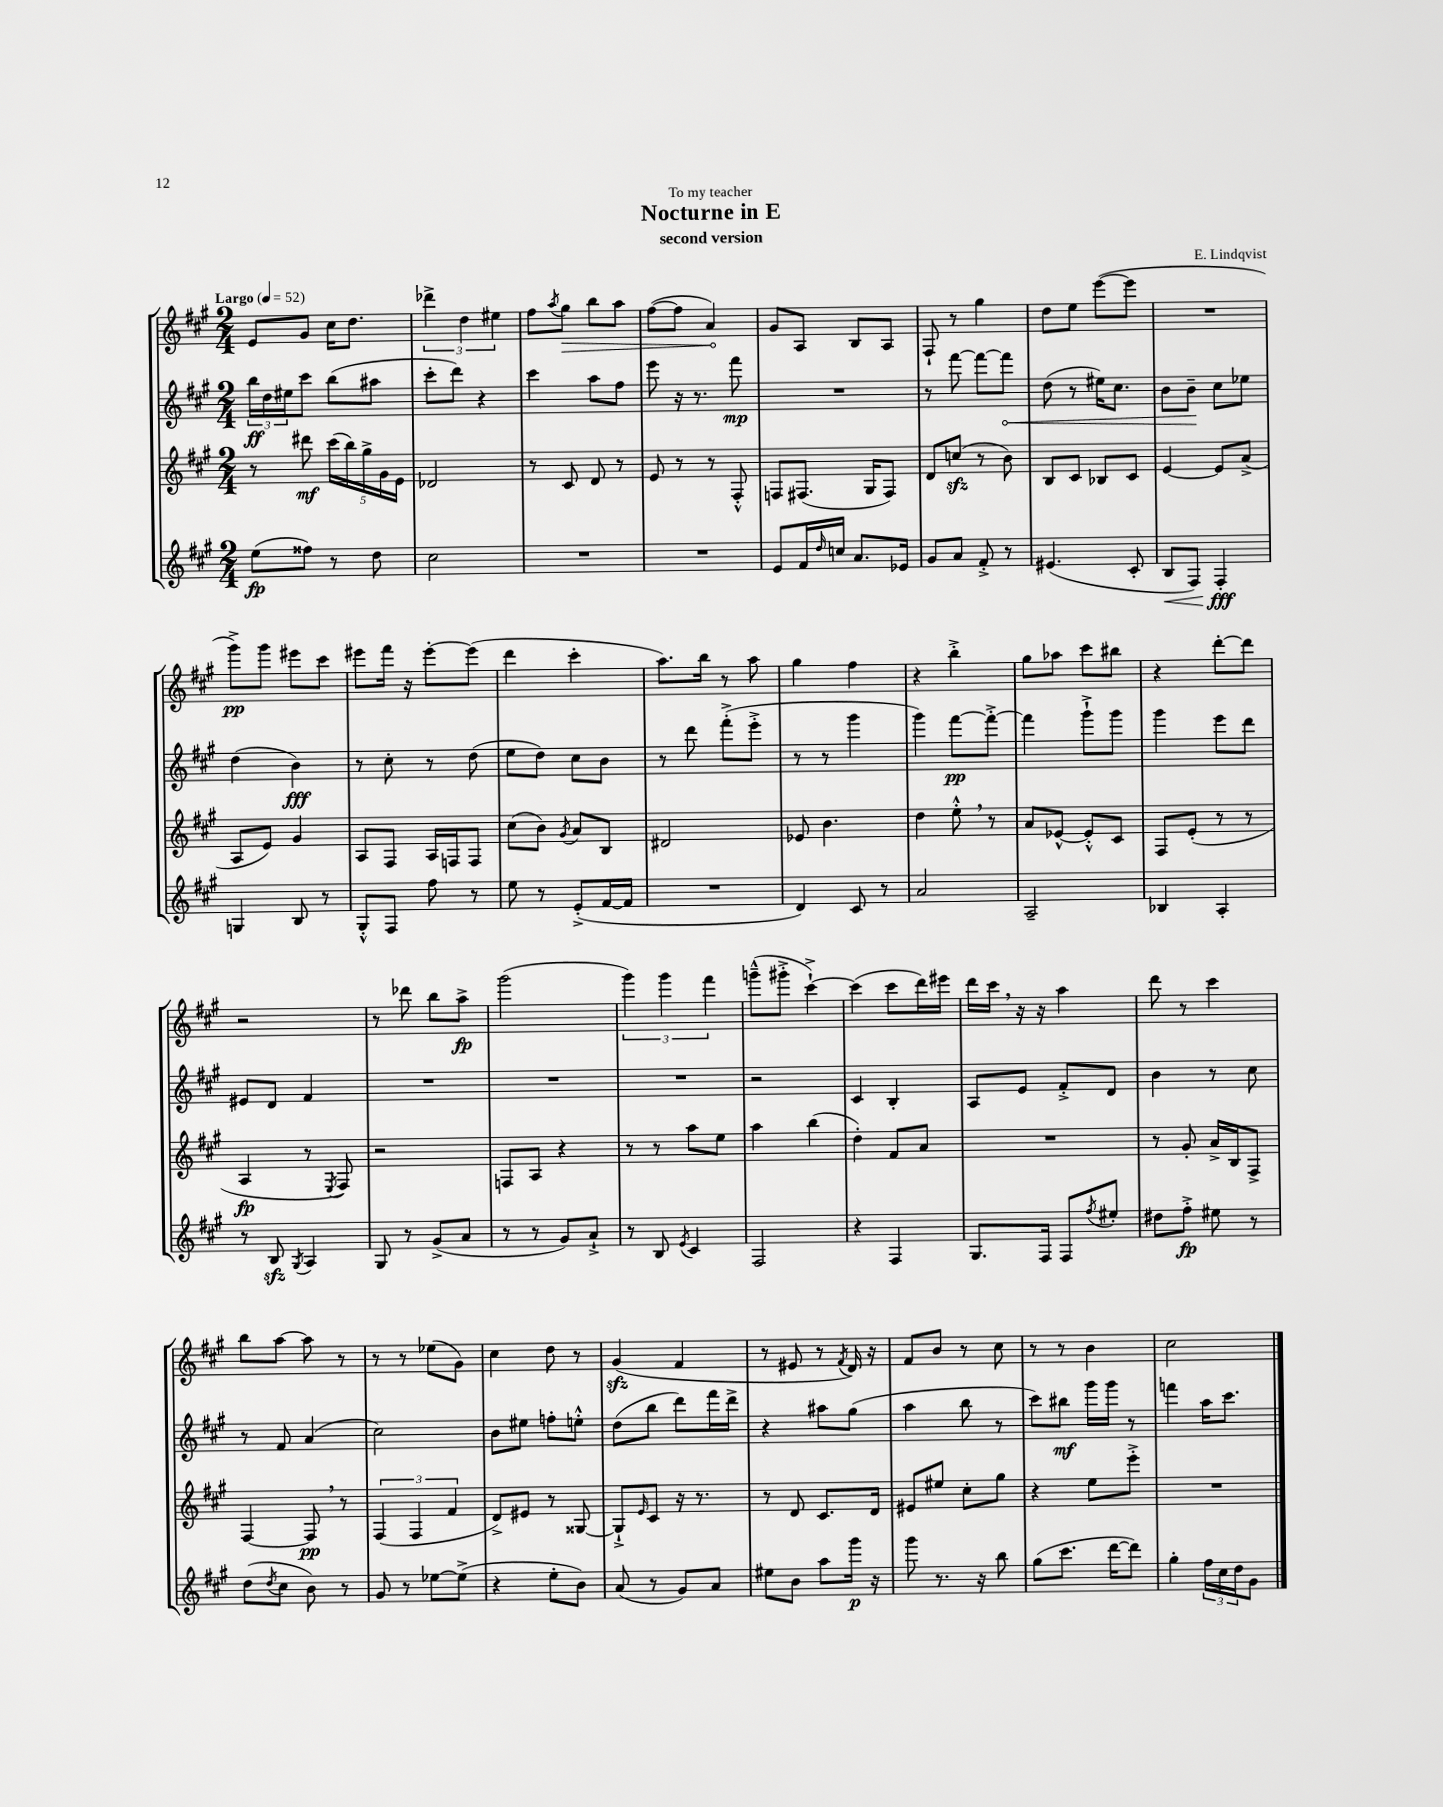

**kern	**kern	**kern	**kern
*staff4	*staff3	*staff2	*staff1
*clefG2	*clefG2	*clefG2	*clefG2
*k[f#c#g#]	*k[f#c#g#]	*k[f#c#g#]	*k[f#c#g#]
*M2/4	*M2/4	*M2/4	*M2/4
*MM52	*MM52	*MM52	*MM52
(8ee	8r	24bb	8e
.	.	24dd	.
.	.	24ee#	.
8ff##)	8ddd#	8ccc#	8g#
8r	(20ccc#	(8bb	16cc#
.	20bb)	.	.
.	.	.	8.dd
.	20gg#^	.	.
8dd	.	8aa#	.
.	20g#	.	.
.	20e	.	.
=	=	=	=
2cc#	2d-	8ccc#'	6ddd-^
.	.	8ddd)	.
.	.	.	6dd
.	.	4r	.
.	.	.	6ee#
=	=	=	=
2r	8r	4ccc#	8ff#
.	.	.	8qaa
.	8c#	.	8gg#
.	8d	8aa	8bb
.	8r	8ff#	8aa
=	=	=	=
2r	8e	8eee	([8ff#
.	8r	16r	8ff#]
.	.	8.r	.
.	8r	.	4a)
.	8F#'^^	8fff#	.
=	=	=	=
8e	8F	2r	8g#
16f#	(8.F#	.	8A
16qqdd	.	.	.
16cc	.	.	.
8.a	.	.	8B
.	16G#	.	.
.	8F#)	.	8A
16e-	.	.	.
=	=	=	=
8g#	8d	8r	8F#`
8a	(8cc	[8fff#	8r
8f#'^	8r	8fff#_	4gg#
8r	8b)	8fff#]	.
=	=	=	=
(4.e#	8B	(8dd	8dd
.	8c#	8r	8ee
.	8B-	16ee#)	([8eee
.	.	8.cc#	.
8c#'	8c#	.	8eee]
=	=	=	=
8B	[4e	8b	2r
8F#)	.	8b~	.
4F#'	8e]	8cc#	.
.	(8a^	8ee-	.
=	=	=	=
4G	8A	(4dd	8ggg#^)
.	8e)	.	8ggg#
8B	4g#	4b)	8eee#
8r	.	.	8ccc#
=	=	=	=
8G#'^^	8A	8r	8eee#
8F#	8F#	8cc#'	16fff#
.	.	.	16r
8ff#	16A	8r	[8eee#'
.	16F	.	.
8r	8F	(8dd	(8eee#]
=	=	=	=
8ee	(8cc#	8ee	4ddd
8r	8b)	8dd)	.
.	8qg#	.	.
(8e'^	8a	8cc#	4ccc#'
[16f#	8B	8b	.
16f#]	.	.	.
=	=	=	=
2r	2d#	8r	8.aa)
.	.	8ddd	.
.	.	.	16bb
.	.	(8fff#'^	8r
.	.	8eee'^	8aa
=	=	=	=
4d)	8e-	8r	4gg#
.	4.b	8r	.
8c#	.	4ggg#	4ff#
8r	.	.	.
=	=	=	=
2a	4dd	4ggg#)	4r
.	8ee'^^	[8fff#	4bb'^
.	8r	8fff#'^_	.
=	=	=	=
2A~	8a	4fff#]	8gg#
.	[8e-^^	.	8aa-
.	8e-'^^]	8ggg#`^	8ccc#
.	8c#	8ggg#	8bb#
=	=	=	=
4B-	8F#	4ggg#	4r
.	(8e'	.	.
4A'	8r	8eee	[8ddd'
.	8r	8ddd	8ddd]
=	=	=	=
8r	4A	8e#	2r
8B	.	8d	.
8qG#	.	.	.
4A	8r	4f#	.
.	8qE	.	.
.	8F#)	.	.
=	=	=	=
8G#	2r	2r	8r
8r	.	.	8ddd-
(8g#^	.	.	8bb
8a	.	.	8aa^
=	=	=	=
8r	8F	2r	(2ggg#
8r	8A	.	.
8g#)	4r	.	.
8a`^	.	.	.
=	=	=	=
8r	8r	2r	6ggg#)
8B	8r	.	.
.	.	.	6ggg#
8qe	.	.	.
4c#	8aa	.	.
.	.	.	6fff#
.	8ee	.	.
=	=	=	=
2F#	4aa	2r	(8ggg~^^
.	.	.	8ggg#'^
.	(4bb	.	[4ccc#`^)
=	=	=	=
4r	4dd')	4c#	(4ccc#]
4F#	8f#	4B'	8ccc#
.	8a	.	16ddd)
.	.	.	16eee#
=	=	=	=
8.G#	2r	8A	16ddd
.	.	.	16ccc#
.	.	8e	16r
16F#	.	.	16r
8F#	.	8f#'^	4aa
8qff#	.	.	.
8ee#'	.	8d	.
=	=	=	=
8dd#	8r	4b	8ddd
8ff#'^	8g#'	.	8r
8ee#	16a^	8r	4ccc#
.	16B	.	.
8r	8F#^	8cc#	.
=	=	=	=
(8dd	[4F#	8r	8bb
8qdd	.	.	.
8cc#	.	8f#	[8aa
8b)	8F#]	(4a	8aa]
8r	8r	.	8r
=	=	=	=
8g#	(6F#	2cc#)	8r
8r	.	.	8r
.	6F#	.	.
[8ee-	.	.	(8ee-
.	6f#	.	.
(8ee-^]	.	.	8g#)
=	=	=	=
4r	8d^)	8b	4cc#
.	8e#	8ee#	.
8ee'	8r	8ff'	8dd
8b)	[8G##	8ee'^^	8r
=	=	=	=
(8a	8G##`^]	(8dd	(4g#
.	16qqe	.	.
8r	8c#	8bb	.
8g#)	16r	8ddd)	4f#
.	8.r	.	.
8a	.	16fff#	.
.	.	16ddd^	.
=	=	=	=
8ee#	8r	4r	8r
8b	8d	.	8e#
8aa	8.c#	8aa#	8r
.	.	.	8qf#
16ggg#	.	(8gg#	16d)
16r	16d	.	16r
=	=	=	=
8ggg#	8e#	4aa	8f#
8.r	8ee#	.	8b
.	8cc#'	8bb	8r
16r	.	.	.
8bb	8gg#	8r	8cc#
=	=	=	=
(8gg#	4r	8ccc#)	8r
8.ccc#	.	8bb#	8r
.	8ee	16ggg#	4b
[16ddd	.	16ggg#	.
8ddd])	8eee'^	8r	.
=	=	=	=
4gg#'	2r	4fff	2cc#
24ff#	.	16aa	.
24cc#	.	.	.
.	.	8.ccc#	.
24dd	.	.	.
8g#	.	.	.
==	==	==	==
*-	*-	*-	*-
